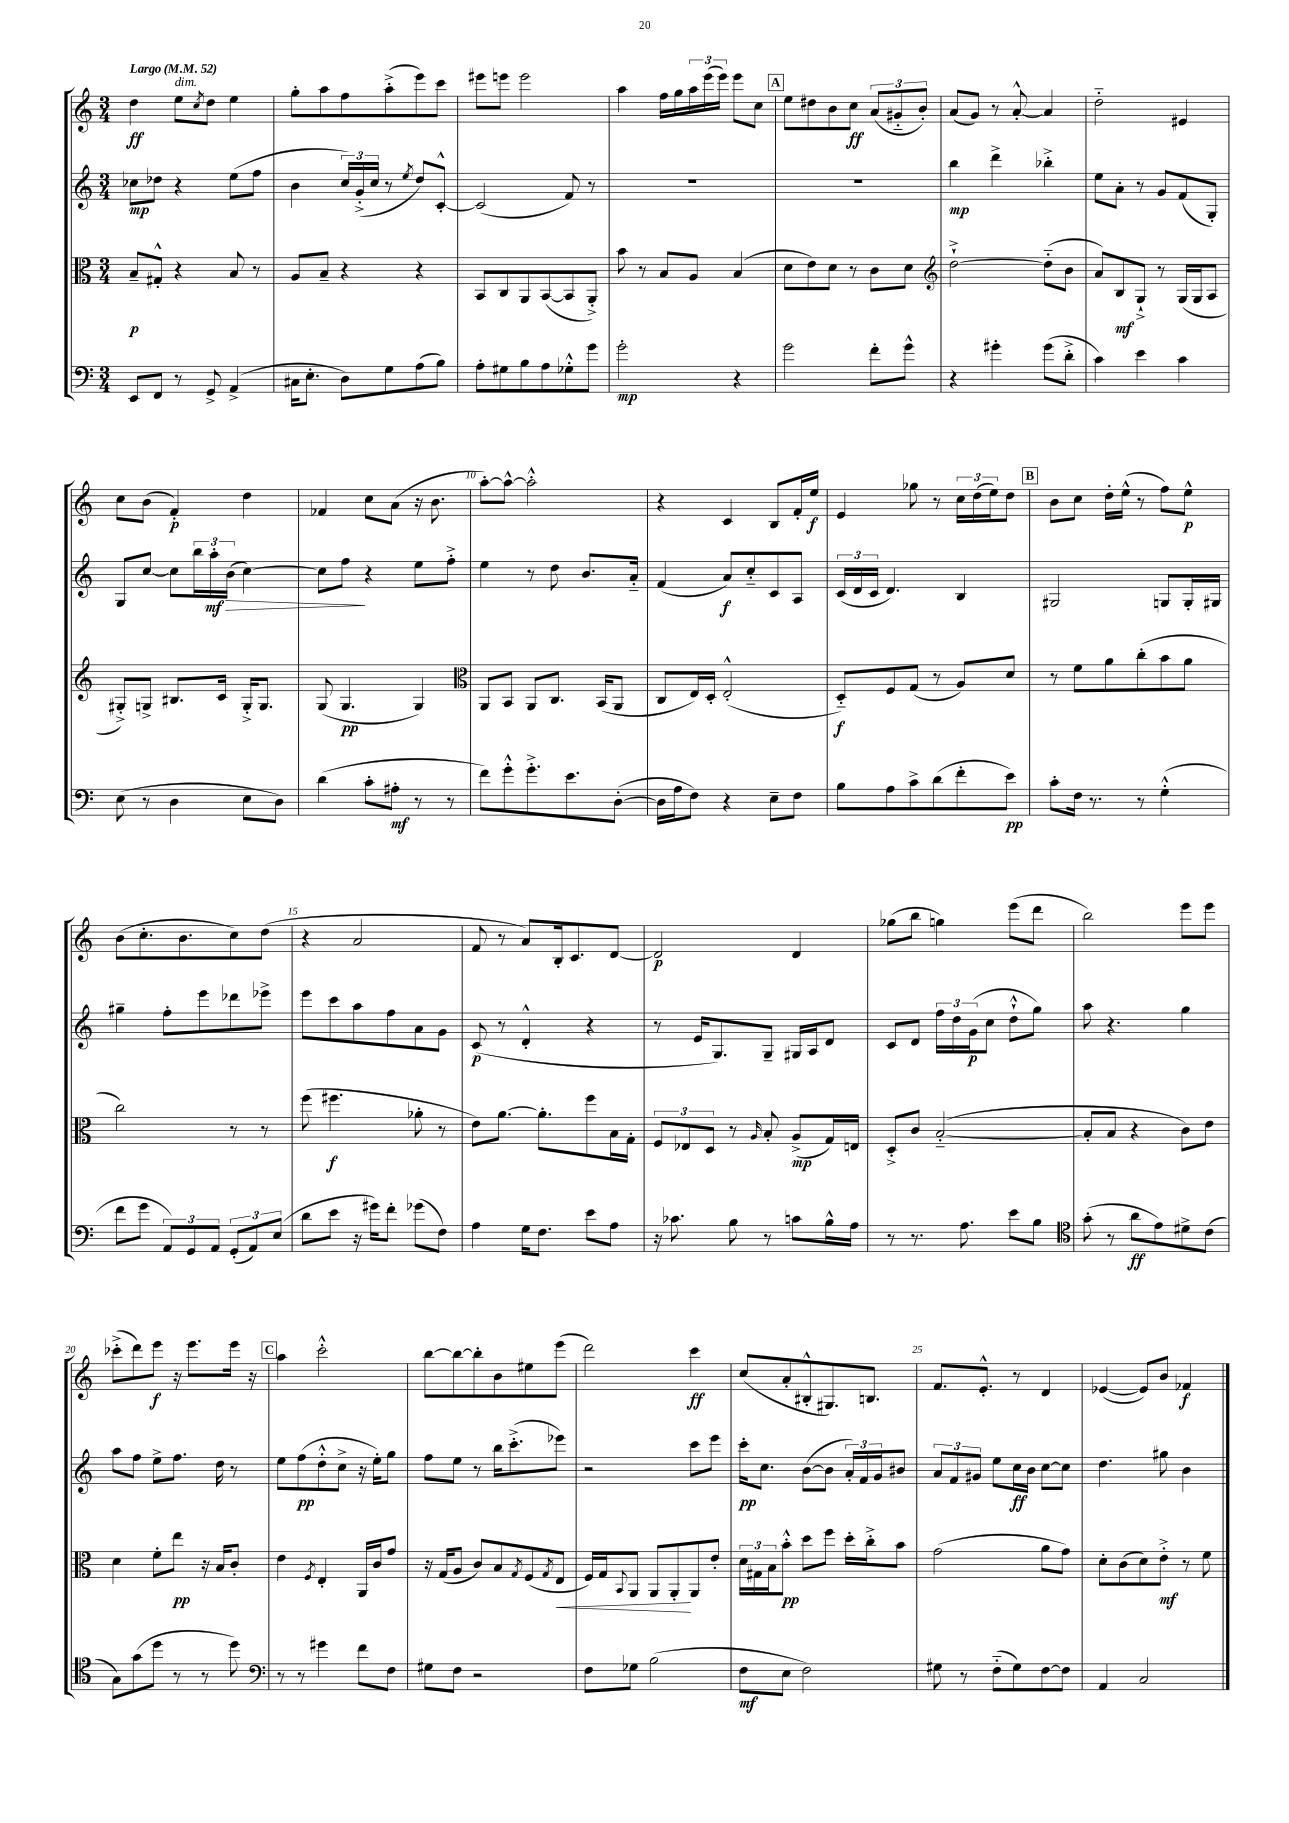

**kern	**kern	**kern	**kern
*staff4	*staff3	*staff2	*staff1
*clefF4	*clefC3	*clefG2	*clefG2
*k[]	*k[]	*k[]	*k[]
*M3/4	*M3/4	*M3/4	*M3/4
*MM52	*MM52	*MM52	*MM52
8EE	8B~	8cc-	4dd
8FF	8G#'^^	8dd-	.
8r	4r	4r	8ee
.	.	.	8qcc
8GG^	.	.	8dd
(4AA^	8B	(8ee	4ee
.	8r	8ff	.
=	=	=	=
16C#	8A	4b	8gg'
8.E'	.	.	.
.	8B~	.	8aa
8D)	4r	24cc)	8ff
.	.	(24g'^	.
.	.	24cc	.
8G	.	8r	(8aa'^
.	.	8qee	.
(8A	4r	8dd)	8eee)
8B)	.	[8c'^^	8ccc
=	=	=	=
8A'	8BB	(2c]	8eee#
8G#	8C	.	8eee
8B	8AA	.	2eee
8A	([8BB	.	.
8G-'^^	8BB]	8f)	.
8g	8AA'^)	8r	.
=	=	=	=
2g'	8b	2.r	4aa
.	8r	.	.
.	8B	.	16ff
.	.	.	16gg
.	8A	.	24aa
.	.	.	(24eee
.	.	.	24eee)
4r	(4B	.	8eee
.	.	.	8cc
=	=	=	=
2g	8d	2.r	8ee
.	8e)	.	8dd#
.	8d	.	8b
.	8r	.	8cc
8f'	8c	.	(12a
.	.	.	12g#'~
8g^^	8d	.	.
.	.	.	12b')
=	=	=	=
*	*clefG2	*	*
4r	[2dd`^	4bb	(8a
.	.	.	8g)
4g#'	.	4ddd^	8r
.	.	.	[8a'^^
(8g#	(8dd'~]	4bb-'^	4a]
8d'^	8b	.	.
=	=	=	=
4c)	8a)	8ee	2dd'~
.	8B	8a'	.
4e	8G`^	8r	.
.	8r	8g	.
4c	(16G	(8f	4e#
.	16G	.	.
.	8A	8G')	.
=	=	=	=
(8E	8G#'^)	8G	8cc
8r	8G^	[8cc	(8b
4D	8.B#	8cc]	4f')
.	.	24bb	.
.	.	24aa'	.
.	16c	.	.
.	.	(24b	.
8E	16G'^	[4cc)	4dd
.	8.G	.	.
8D)	.	.	.
=	=	=	=
(4d	(8G	8cc]	4f-
.	4.G	8ff	.
8c'	.	4r	8cc
8A#'	.	.	(8a
8r	4G)	8ee	16r
.	.	.	8.b
8r	.	8ff'^	.
=	=	=	=
*	*clefC3	*	*
8f)	8AA	4ee	[8aa')
8g'^^	8BB	.	8aa^^_
8.g'^	8AA	8r	2aa'^^]
.	8.C	8dd	.
8.e	.	.	.
.	.	8.b	.
.	(16BB	.	.
([8D'	8AA	.	.
.	.	16a'~	.
=	=	=	=
16D]	8C	(4f	4r
16A	.	.	.
8F)	16E)	.	.
.	16D'	.	.
4r	(2E'^^	8a)	4c
.	.	8cc'~	.
8E~	.	8c	8B
8F	.	8A	16f'
.	.	.	16ee
=	=	=	=
8B	8D'~)	(24c	4e
.	.	24d	.
.	.	24c	.
8A	8F	4.d)	.
8c^	(8G	.	8gg-
(8d	8r	.	8r
8f'	8A)	4B	24cc
.	.	.	(24dd
.	.	.	24ee)
8e)	8d	.	8dd
=	=	=	=
8c'	8r	2G#	8b
16F	8f	.	8cc
8.r	.	.	.
.	8a	.	16dd'
.	.	.	(16ee^^
8r	(8cc'	.	8r
(4G'^^	8b	8G	8ff)
.	8a	16G'	8ee^^
.	.	16G#	.
=	=	=	=
8f	2cc)	4gg#~	(8b
8g	.	.	8.cc'
12AA)	.	8ff'	.
.	.	.	8.b
12GG	.	.	.
.	.	8eee	.
12AA	.	.	.
(12GG'	8r	8ddd-	8cc)
12AA)	.	.	.
.	8r	8eee-^	(8dd
(12E	.	.	.
=	=	=	=
8d	(8ff	8eee	4r
8e	4.ff#	8ccc	.
16r	.	8aa	2a
16g#)	.	.	.
8f'	.	8ff	.
(8g-	8a-'	8a	.
8F)	8r	8g	.
=	=	=	=
4A	8e)	(8c	8f
.	[8.a	8r	8r
16G	.	4d'^^	8a)
8.F	8.a']	.	.
.	.	.	16B'
.	.	.	8.c
8e	8ff	4r	.
8A	16B	.	[8d
.	16G'	.	.
=	=	=	=
16r	12F	8r	2d]
8.c-	.	.	.
.	12E-	.	.
.	.	16e	.
.	12D	.	.
.	.	8.G)	.
8B	8r	.	.
.	16qqA	.	.
8r	8B'	8G~	.
8c	(8A^	16G#	4d
.	.	16A	.
16B^^	16G)	8d	.
16A	16E	.	.
=	=	=	=
8r	8D'^	8c	(8gg-
8.r	8c	8d	8bb
.	([2B'~	24ff	4gg)
.	.	24dd	.
8.A	.	.	.
.	.	(24g	.
.	.	8cc	.
8e	.	8dd`^^	(8eee
8B	.	8gg)	8ddd
=	=	=	=
*clefC4	*	*	*
(8g'	8B']	8aa	2bb)
8r	8B	4.r	.
8a	4r	.	.
8e)	.	.	.
8d#^	8c)	4gg	8eee
(8c	8e	.	8eee
=	=	=	=
8G)	4d	8aa	(8ccc-'^
(8g	.	8ff	8ddd)
8dd	8f'	8ee^	8eee
8r	8ee	8.ff	16r
.	.	.	8.eee
8r	16r	.	.
.	16B	16dd	.
8dd)	8c'	8r	16eee
.	.	.	16r
=	=	=	=
*clefF4	*	*	*
8r	4e	8ee	4aa
8r	.	(8ff	.
.	8qF	.	.
4g#	4E'	8dd'^^	2ccc'^^
.	.	8cc^	.
8f	16AA	16r	.
.	16c	16ee')	.
8F	8g	8gg	.
=	=	=	=
8G#	16r	8ff	[8bb
.	(16G	.	.
8F	8A	8ee	8bb_
2r	8c)	8r	8bb']
.	8B	16bb	8b
.	.	(8.ccc'^	.
.	8qG	.	.
.	(8F	.	8ee#
.	8qG	.	.
.	8E	8eee-)	(8eee
=	=	=	=
8F	16F)	2r	2ddd)
.	16G	.	.
.	8qqBB	.	.
8G-	8AA	.	.
(2B	8AA	.	.
.	8AA'	.	.
.	8AA	8ccc	4ccc
.	8e'	8eee	.
=	=	=	=
8F	24d	16ccc'	(8cc
.	24G#	.	.
.	.	8.cc	.
.	24B	.	.
8E	8b'^^	.	8a'
2F)	8dd	([8b	8B#'^^
.	8ff	8b]	8.G#)
.	16dd'	24a')	.
.	.	24f	.
.	16cc'^	.	8.B
.	.	24g	.
.	8b	8b#	.
=	=	=	=
8G#	(2g	12a	8.f
.	.	12f	.
8r	.	.	.
.	.	12g#	.
.	.	.	8.e'^^
(8F'~	.	8ee	.
8G#)	.	16cc	8r
.	.	16b	.
[8F	8a	[8cc	4d
8F]	8g)	8cc]	.
=	=	=	=
4AA	8d'	4.dd	([4e-
.	(8c	.	.
2C	8d)	.	8e-])
.	8e'^	8gg#	8b
.	8r	4b	4f-
.	8f	.	.
==	==	==	==
*-	*-	*-	*-
